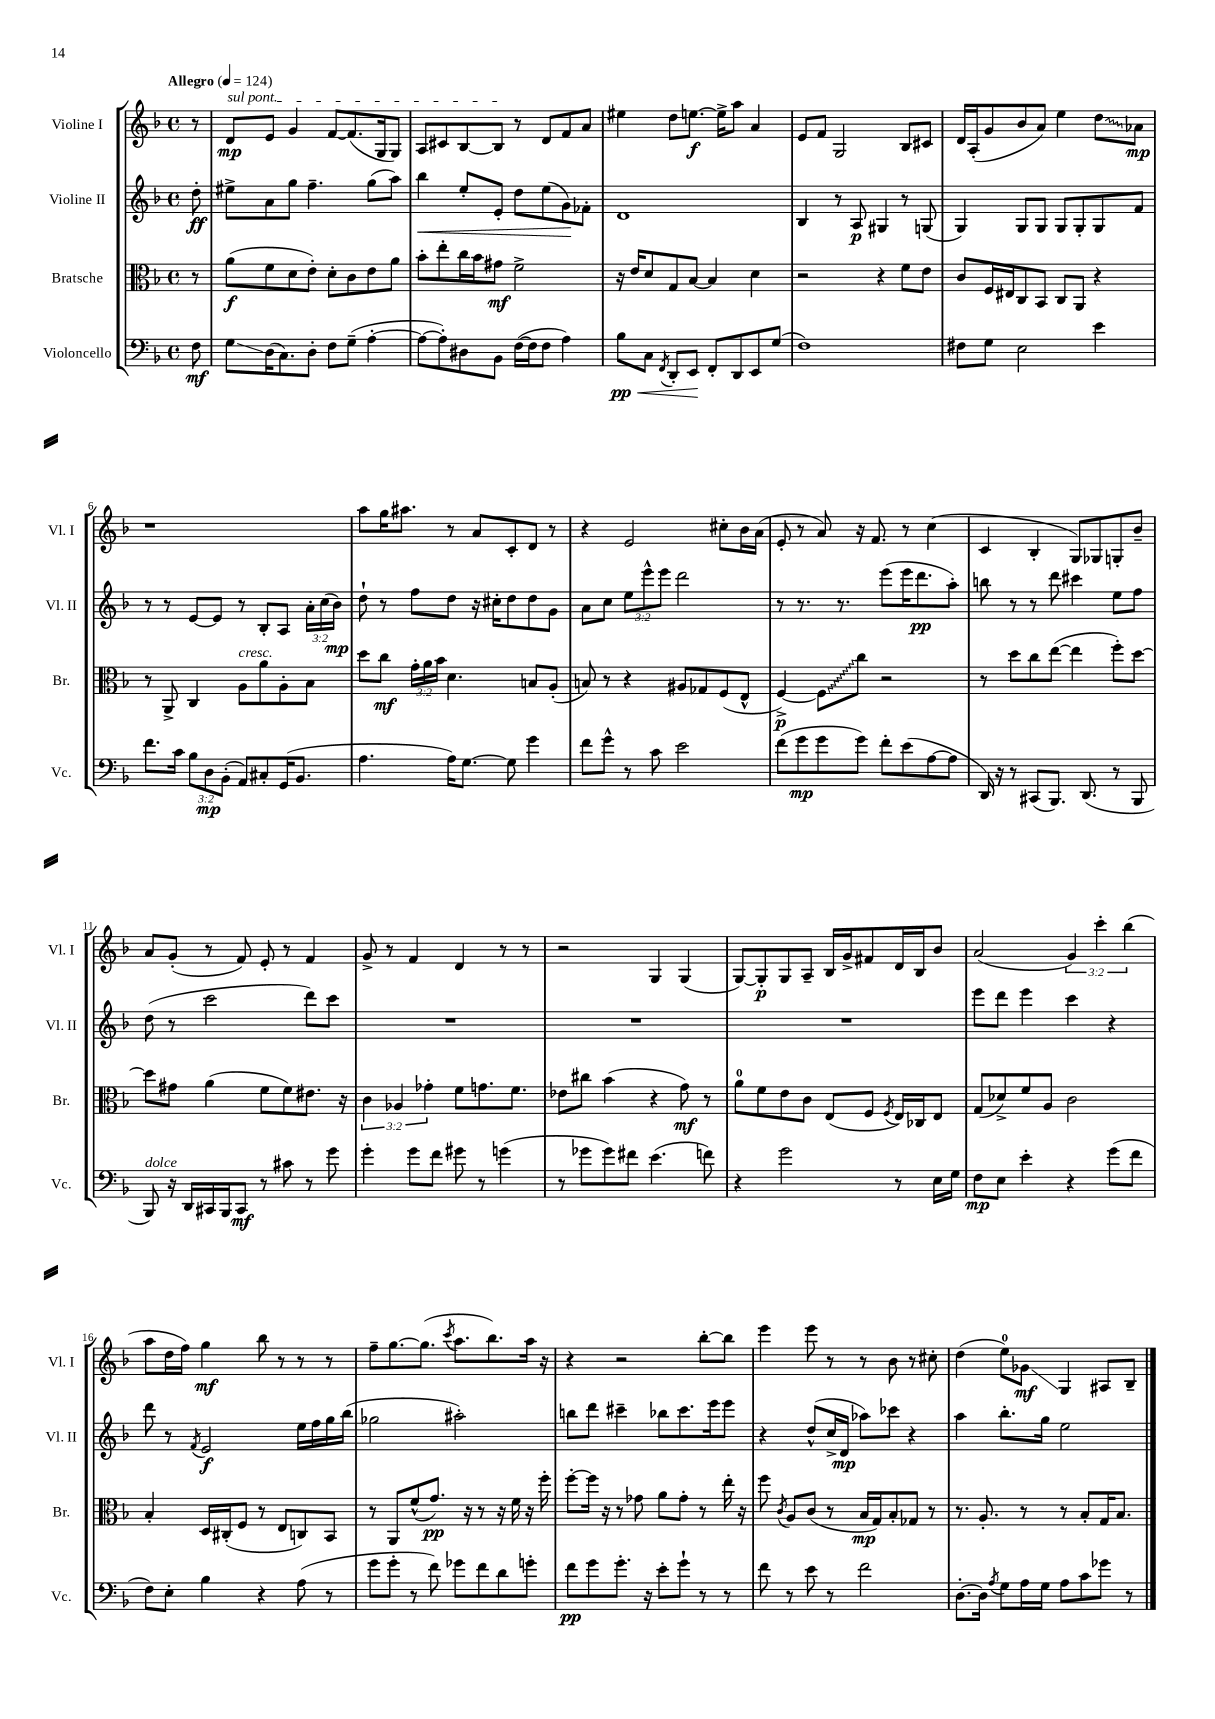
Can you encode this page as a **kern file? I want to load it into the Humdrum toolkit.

**kern	**kern	**kern	**kern
*staff4	*staff3	*staff2	*staff1
*clefF4	*clefC3	*clefG2	*clefG2
*k[b-]	*k[b-]	*k[b-]	*k[b-]
*M4/4	*M4/4	*M4/4	*M4/4
*met(c)	*met(c)	*met(c)	*met(c)
*MM124	*MM124	*MM124	*MM124
8F	8r	8dd'	8r
=	=	=	=
8G	(8a	8ee#^	8d
(16D	8f	8a	8e
8.C)	.	.	.
.	8d	8gg	4g
8D'	8e')	4.ff~	.
8F	8d'	.	[8f
(8G~	8c	.	(8.f]
[4A'	8e	(8gg	.
.	.	.	16G
.	8a	8aa)	8G)
=	=	=	=
8A_	8b-'	4bb-	8A
8A'])	8ee'	.	8c#
8D#	16cc	8ee'	[8B-
.	16b-	.	.
8BB-	8g#	8e'	8B-]
([16F	2f^	8dd	8r
16F]	.	.	.
8F	.	(8ee	8d
4A)	.	8g)	8f
.	.	8f-'	8a
=	=	=	=
8B-	16r	1d	4ee#
.	16e	.	.
8C	8d	.	.
8qFF	.	.	.
8DD'	8G	.	8dd
8EE	[8B-	.	[8.ee
8FF'	4B-]	.	.
.	.	.	16ee^]
8DD	.	.	8aa
8EE	4d	.	4a
(8G	.	.	.
=	=	=	=
1F)	2r	4B-	8e
.	.	.	8f
.	.	8r	2G
.	.	8A	.
.	4r	4G#	.
.	8f	8r	8B-
.	8e	(8G	8c#
=	=	=	=
8F#	8c	4G)	16d
.	.	.	(16A'
8G	16F	.	8g
.	16E#	.	.
2E	8C	8G	8b-
.	8BB-	8G	8a)
.	8C	8G	4ee
.	8AA	8G'	.
4e	4r	8G	8dd
.	.	8f	8a-
=	=	=	=
8.f	8r	8r	1r
.	8AA^	8r	.
16c	.	.	.
12B-	4C	[8e	.
12D	.	.	.
.	.	8e]	.
(12BB-'	.	.	.
8AA)	8A	8r	.
8C#'	8a	8B-'	.
(16GG	8A'	8A	.
8.BB-	.	.	.
.	8B-	24a'	.
.	.	(24cc	.
.	.	24b-)	.
=	=	=	=
4.A	8dd	8dd`	8aa
.	8cc	8r	16gg
.	.	.	8.aa#
.	24g'	8ff	.
.	24a	.	.
.	24b-	.	.
16A)	4.d	8dd	8r
[8.G	.	.	.
.	.	16r	8a
.	.	16cc#'	.
8G]	.	8dd	8c'
4g	8B	8dd	8d
.	(8A'	8g	8r
=	=	=	=
8f	8B)	8a	4r
8g^^	8r	8cc	.
8r	4r	12ee	2e
.	.	12eee^^	.
8c	.	.	.
.	.	12eee	.
2e	8A#	2ddd	.
.	8G-	.	.
.	(8F	.	8cc#'
.	8E^^	.	16b-
.	.	.	(16a
=	=	=	=
(8f	[4F^)	8r	8e'
8g	.	8.r	8r
8g	8F]	.	8a)
.	.	8.r	.
8g)	8cc	.	16r
.	.	.	8.f
8f'	2r	(8eee	.
(8e	.	16eee	8r
.	.	8.ddd	.
[8A	.	.	(4cc
8A]	.	8aa')	.
=	=	=	=
16DD)	8r	8bb	4c
16r	.	.	.
8r	8dd	8r	.
(8CC#	8cc	8r	4B-'
8.BBB-)	([8ee	8ddd	.
.	4ee]	4ccc#	8G)
(8.DD	.	.	.
.	.	.	8G-
8r	8ff')	8ee	8G'
8BBB-	[8dd	8ff	8b-~
=	=	=	=
8BBB-)	8dd]	(8dd	8a
16r	8g#	8r	(8g'
16DD	.	.	.
16CC#	(4a	2ccc	8r
16BBB-	.	.	.
8CC#	.	.	8f)
8r	8f	.	8e'
8c#	8f)	.	8r
8r	8.e#	8ddd)	4f
8g	.	8ccc	.
.	16r	.	.
=	=	=	=
4g'	6c	1r	8g^
.	.	.	8r
.	6A-	.	.
8g	.	.	4f
.	6g-'	.	.
8f	.	.	.
8g#	8f	.	4d
8r	8.g	.	.
(4g	.	.	8r
.	8.f	.	.
.	.	.	8r
=	=	=	=
8r	8e-	1r	2r
8g-	8cc#	.	.
8g-)	(4b-	.	.
8f#	.	.	.
(4.e	4r	.	4G
.	8g)	.	(4G
8f)	8r	.	.
=	=	=	=
4r	8a	1r	[8G)
.	8f	.	8G']
2g	8e	.	8G
.	8c	.	8A~
.	(8E	.	16B-
.	.	.	16g^
.	8F	.	8f#
.	8qF	.	.
8r	16E)	.	16d
.	16C-	.	16B-
16E	8E	.	8b-
16G	.	.	.
=	=	=	=
8F	(8G	8eee	(2a
8E	8d-^)	8ddd	.
4e'	8f	4eee	.
.	8A	.	.
4r	2c	4ccc	6g)
.	.	.	6ccc'
(8g	.	4r	.
.	.	.	(6bb-
8f	.	.	.
=	=	=	=
8F)	4B-'	8ddd	8aa
8E'	.	8r	16dd
.	.	.	16ff)
.	.	8qf	.
4B-	16D	2e	4gg
.	(16C#'	.	.
.	8F	.	.
4r	8r	.	8bb-
.	8E	.	8r
(8A	8C)	16ee	8r
.	.	16ff	.
8r	8BB-	16gg	8r
.	.	(16bb-	.
=	=	=	=
8g	8r	2gg-	8ff~
8g'	8AA	.	[8.gg
8r	(8f^^	.	.
.	.	.	(8.gg]
8f)	8.g)	.	.
.	.	.	8qccc
8g-	.	2aa#')	8.aa
.	16r	.	.
8f	8r	.	.
.	.	.	8.bb-)
8d	16r	.	.
.	16f	.	.
8g'	16r	.	16aa
.	16ff'	.	16r
=	=	=	=
8f	[8ff'	8bb	4r
8g	16ff]	8ddd	.
.	16r	.	.
8.g'	8r	4ccc#~	2r
.	8g-	.	.
16r	.	.	.
8e'	8a	8bb-	.
8g`	8g-'	8.ccc#	.
8r	8r	.	[8bb-'
.	.	16eee	.
8r	16ee'	8eee	8bb-]
.	16r	.	.
=	=	=	=
8f	8ff	4r	4eee
.	8qc	.	.
8r	8A	.	.
8e	(8c	(8dd^^	8eee
8r	8r	16cc^	8r
.	.	16d	.
2f	16B-	8aa-)	8r
.	16G)	.	.
.	8B-'	8ccc-	8b-
.	8G-	4r	8r
.	8r	.	8cc#'
=	=	=	=
[8.D'	8.r	4aa	(4dd
16D]	8.A'	.	.
8qA	.	.	.
8G	.	8.bb-'	8ee)
16A	8r	.	8g-
16G	.	16gg	.
8A	8r	2ee	4G
8c	8B-'	.	.
8g-	16G	.	8A#
.	8.B-	.	.
8r	.	.	8B-~
==	==	==	==
*-	*-	*-	*-
